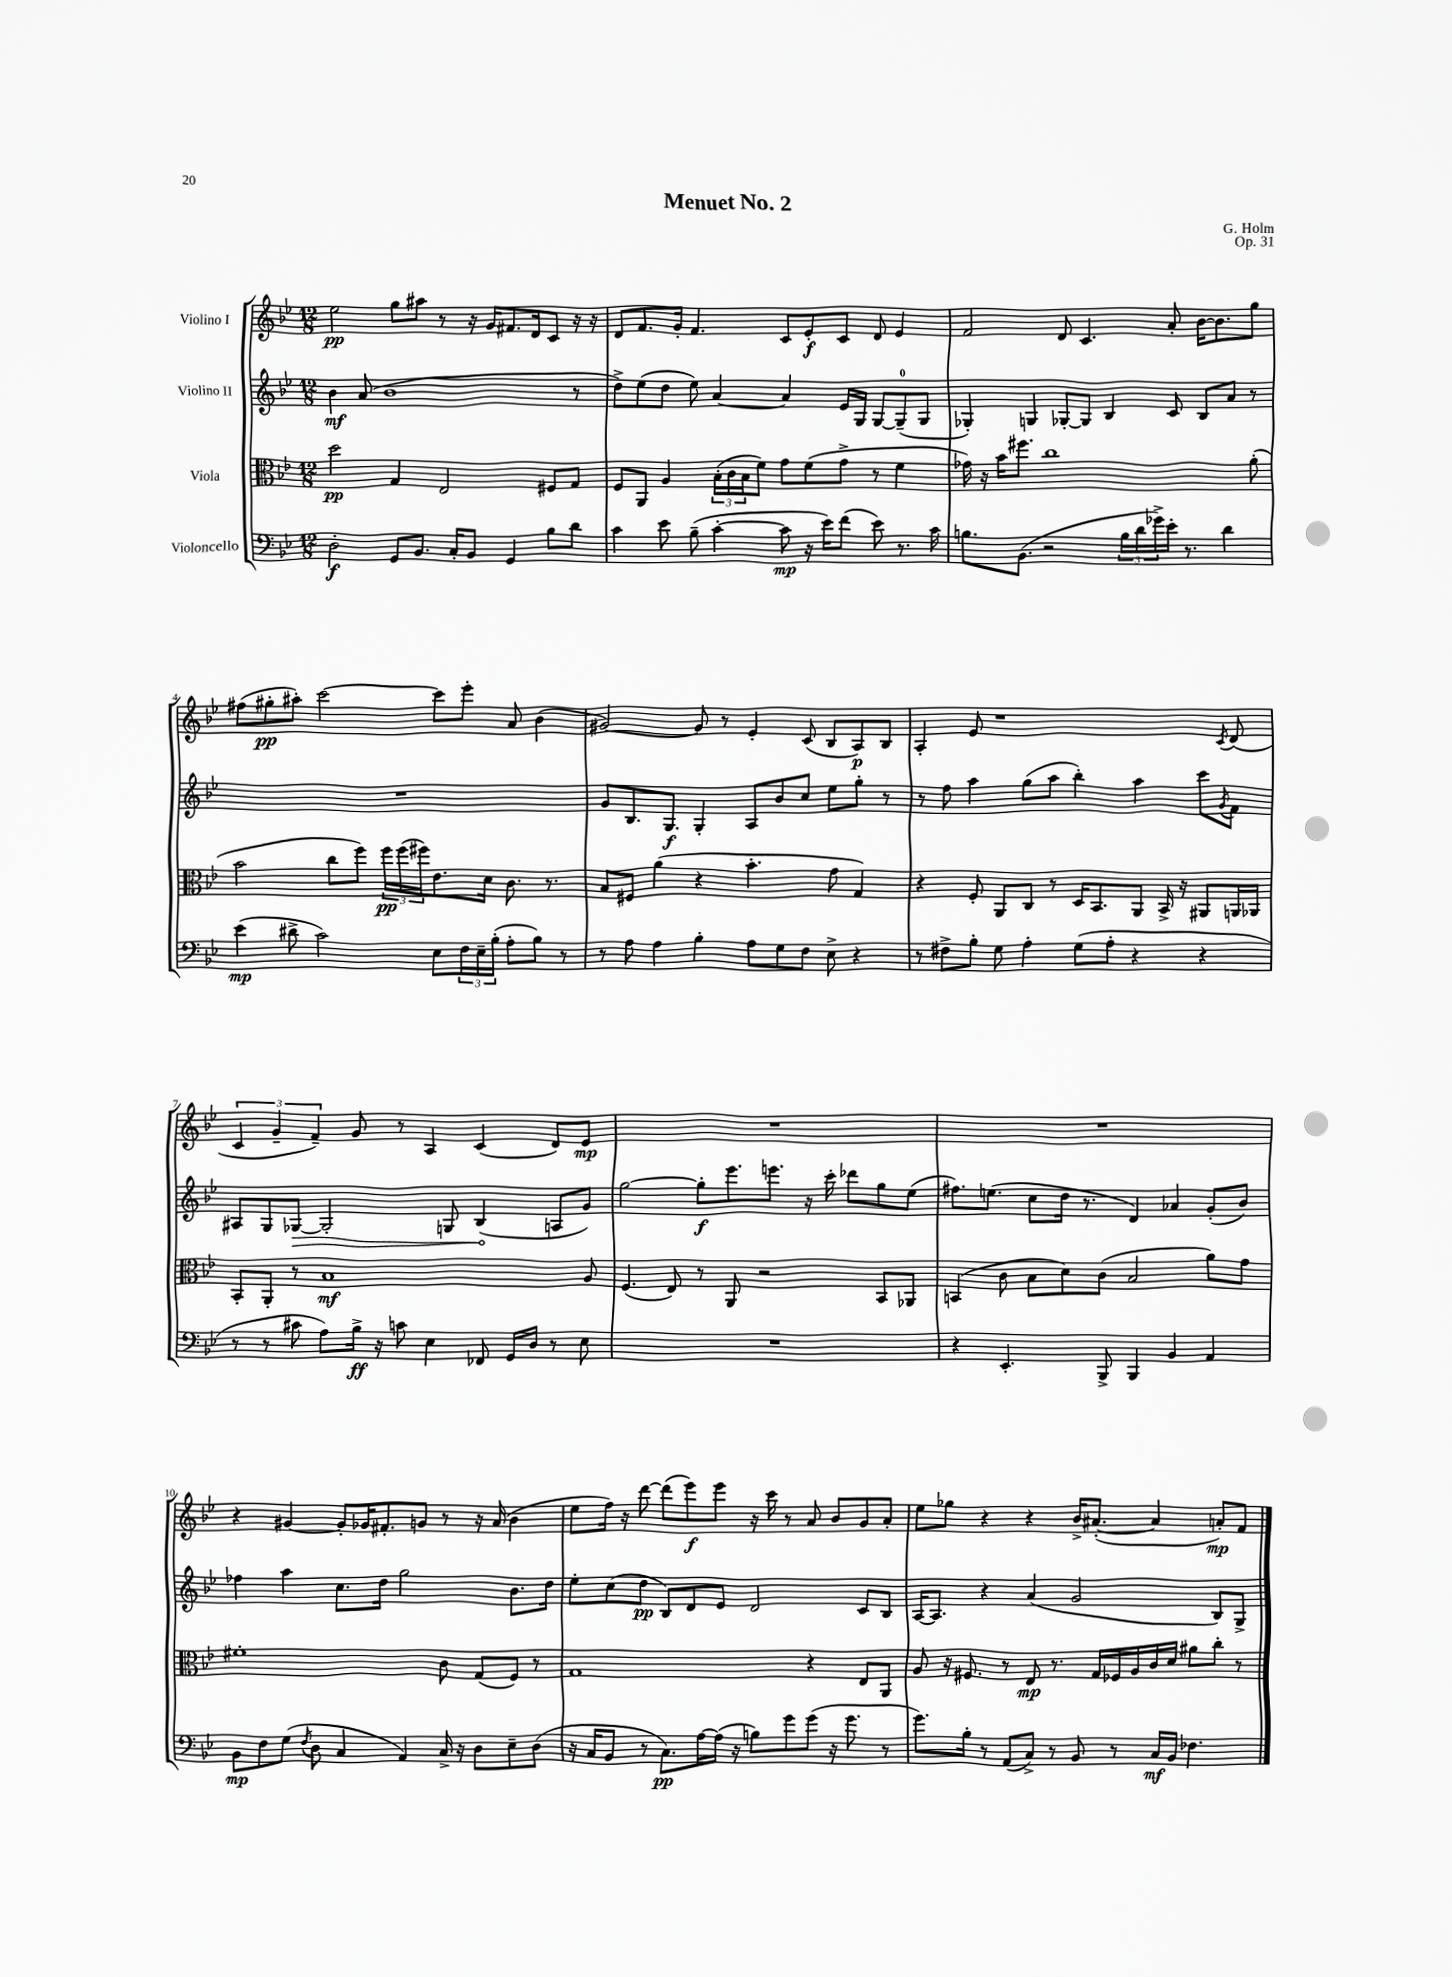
\header { title = "Menuet No. 2" composer = "G. Holm" opus = "Op. 31" }
<<
\new StaffGroup <<
\new Staff = "s0" \with { instrumentName = "Violino I" } {
    \clef treble \key bes \major \numericTimeSignature \time 12/8
    ees''2\pp g''8 ais''8 r8 r16 g'16 fis'8. d'16 c'8 r16 r16 |
    d'8 f'8. g'16-. f'4. c'8 ees'8-.\f c'8 d'8 ees'4 |
    f'2 d'8 c'4. a'8-. bes'16~ bes'8. g''8 |
    fis''8( gis''8-.\pp ais''8-.) c'''2~ c'''8 ees'''8-. a'8 bes'4( |
    gis'2~) gis'8 r8 ees'4-. c'8( bes8 a8\p) bes8 |
    a4-. ees'8 r1 \acciaccatura { c'8 } d'8( |
    \tuplet 3/2 { c'4 g'4-- f'4--) } g'8 r8 a4 c'4( d'8) ees'8\mp |
    R1. |
    R1. |
    r4 gis'4~ gis'8-. ges'16 fis'8.-. g'8 r8 r16 a'16( bes'4 |
    ees''8 f''16) r16 d'''8~ d'''8( ees'''8\f) ees'''8 r16 c'''16 r8 a'8 bes'8 g'8 a'8-. |
    ees''8 ges''8 r4 r4 bes'16-> ais'8.~-.( ais'4 a'8-.\mp) f'8 \bar "|." |
}
\new Staff = "s1" \with { instrumentName = "Violino II" } {
    \clef treble \key bes \major \numericTimeSignature \time 12/8
    bes'4\mf a'8( bes'1 r8 |
    d''8->) ees''8( d''8 ees''8) a'4~ a'4 ees'16 g16 g8~ g8-0--( g8 |
    ges4-.) g4 ges8~-. ges8 bes4 c'8 bes8 a'8 r8 |
    R1. |
    g'8 bes8. g8.\f g4-. a8 bes'8 c''8 ees''8 g''8-. r8 |
    r8 f''8 a''4 g''8( a''8 bes''4-.) a''4 c'''8 \acciaccatura { g'8 } f'8 |
    ais8 g8 \once \override Hairpin.circled-tip = ##t ges8~\> ges2-. g8 bes4\!( a8 g'8) |
    g''2~ g''8-.\f ees'''8. e'''8. r16 c'''16-. des'''8 g''8 ees''8( |
    fis''8.) e''8.( c''8 d''16 r8. d'4) aes'4 g'8-.( bes'8) |
    fes''4 a''4 c''8. d''16 g''2 bes'8. d''16 |
    ees''8-. c''8( d''8\pp bes8) d'8 ees'8 d'2 c'8 bes8 |
    a16~ a8. r4 a'4( g'2 bes8) g8-> \bar "|." |
}
\new Staff = "s2" \with { instrumentName = "Viola" } {
    \clef alto \key bes \major \numericTimeSignature \time 12/8
    d''2\pp g4 ees2 fis8 g8 |
    f8 a,8 a4 \tuplet 3/2 { bes16-.( c'16 bes16 } f'8) g'8 f'8( g'8-> r8 f'4 |
    ges'16) r16 bes'16 fis''8. c''1 a'8-.( |
    bes'2 c''8 f''8) \tuplet 3/2 { f''16\pp f''16( fis''16) } ees'8. d'16 c'8. r8. |
    bes8 fis8 a'4( r4 bes'4.-. g'8 g4) |
    r4 f8-. a,8 c8 r8 d16 bes,8. a,8 bes,16-> r16 ais,8 a,16 aes,16 |
    bes,8-. a,8-. r8 bes1\mf a8 |
    f4.( ees8) r8 a,8 r2 bes,8 aes,8 |
    b,4( c'8 bes8 d'8) c'8( bes2 a'8) g'8 |
    fis'1-. c'8 g8( f8) r8 |
    g1 r4 ees8 a,8 |
    a8 r16 fis8. r8 ees8\mp r8. g16 fes16 a16 c'16 d'16 ais'8 c''8-. r8 \bar "|." |
}
\new Staff = "s3" \with { instrumentName = "Violoncello" } {
    \clef bass \key bes \major \numericTimeSignature \time 12/8
    d2-.\f g,8 bes,8. c16-. bes,8 g,4 bes8 d'8 |
    c'4 ees'8 bes8--( c'4~-. c'8\mp r16 ees'16) f'8( ees'8) r8. c'16 |
    b8. bes,8.( r2 \tuplet 3/2 { b16 d'16 ges'16->) } ees'16-. r8. d'4 |
    ees'4\mp( dis'8-> c'2) ees8 \tuplet 3/2 { f16 ees16-- bes16-.( } a8-. bes8) r8 |
    r8 a8 a4 bes4-. a8 g8 f8 ees8-> r4 |
    r8 fis8-> bes8-. g8 a4-. g8( a8-. r4 r4 |
    r8 r8 cis'8 a8) bes16->\ff r16 c'8 ees4 fes,8 g,16 d16 r8 ees8 |
    R1. |
    r4 ees,4.-. bes,,8-> bes,,4 bes,4 a,4 |
    bes,8\mp f8 g8( \acciaccatura { f8 } d8 c4 a,4) c16-> r16 d8 ees8-- d8( |
    r16 c16 bes,8 r8 c8.\pp) a16~ a16( r16 b8) g'8 g'8( r16 g'8. r8 |
    g'8.) bes16-. r8 a,8( c8->) r8 bes,8 r8 c16\mf bes,16 fes4. \bar "|." |
}
>>
>>
